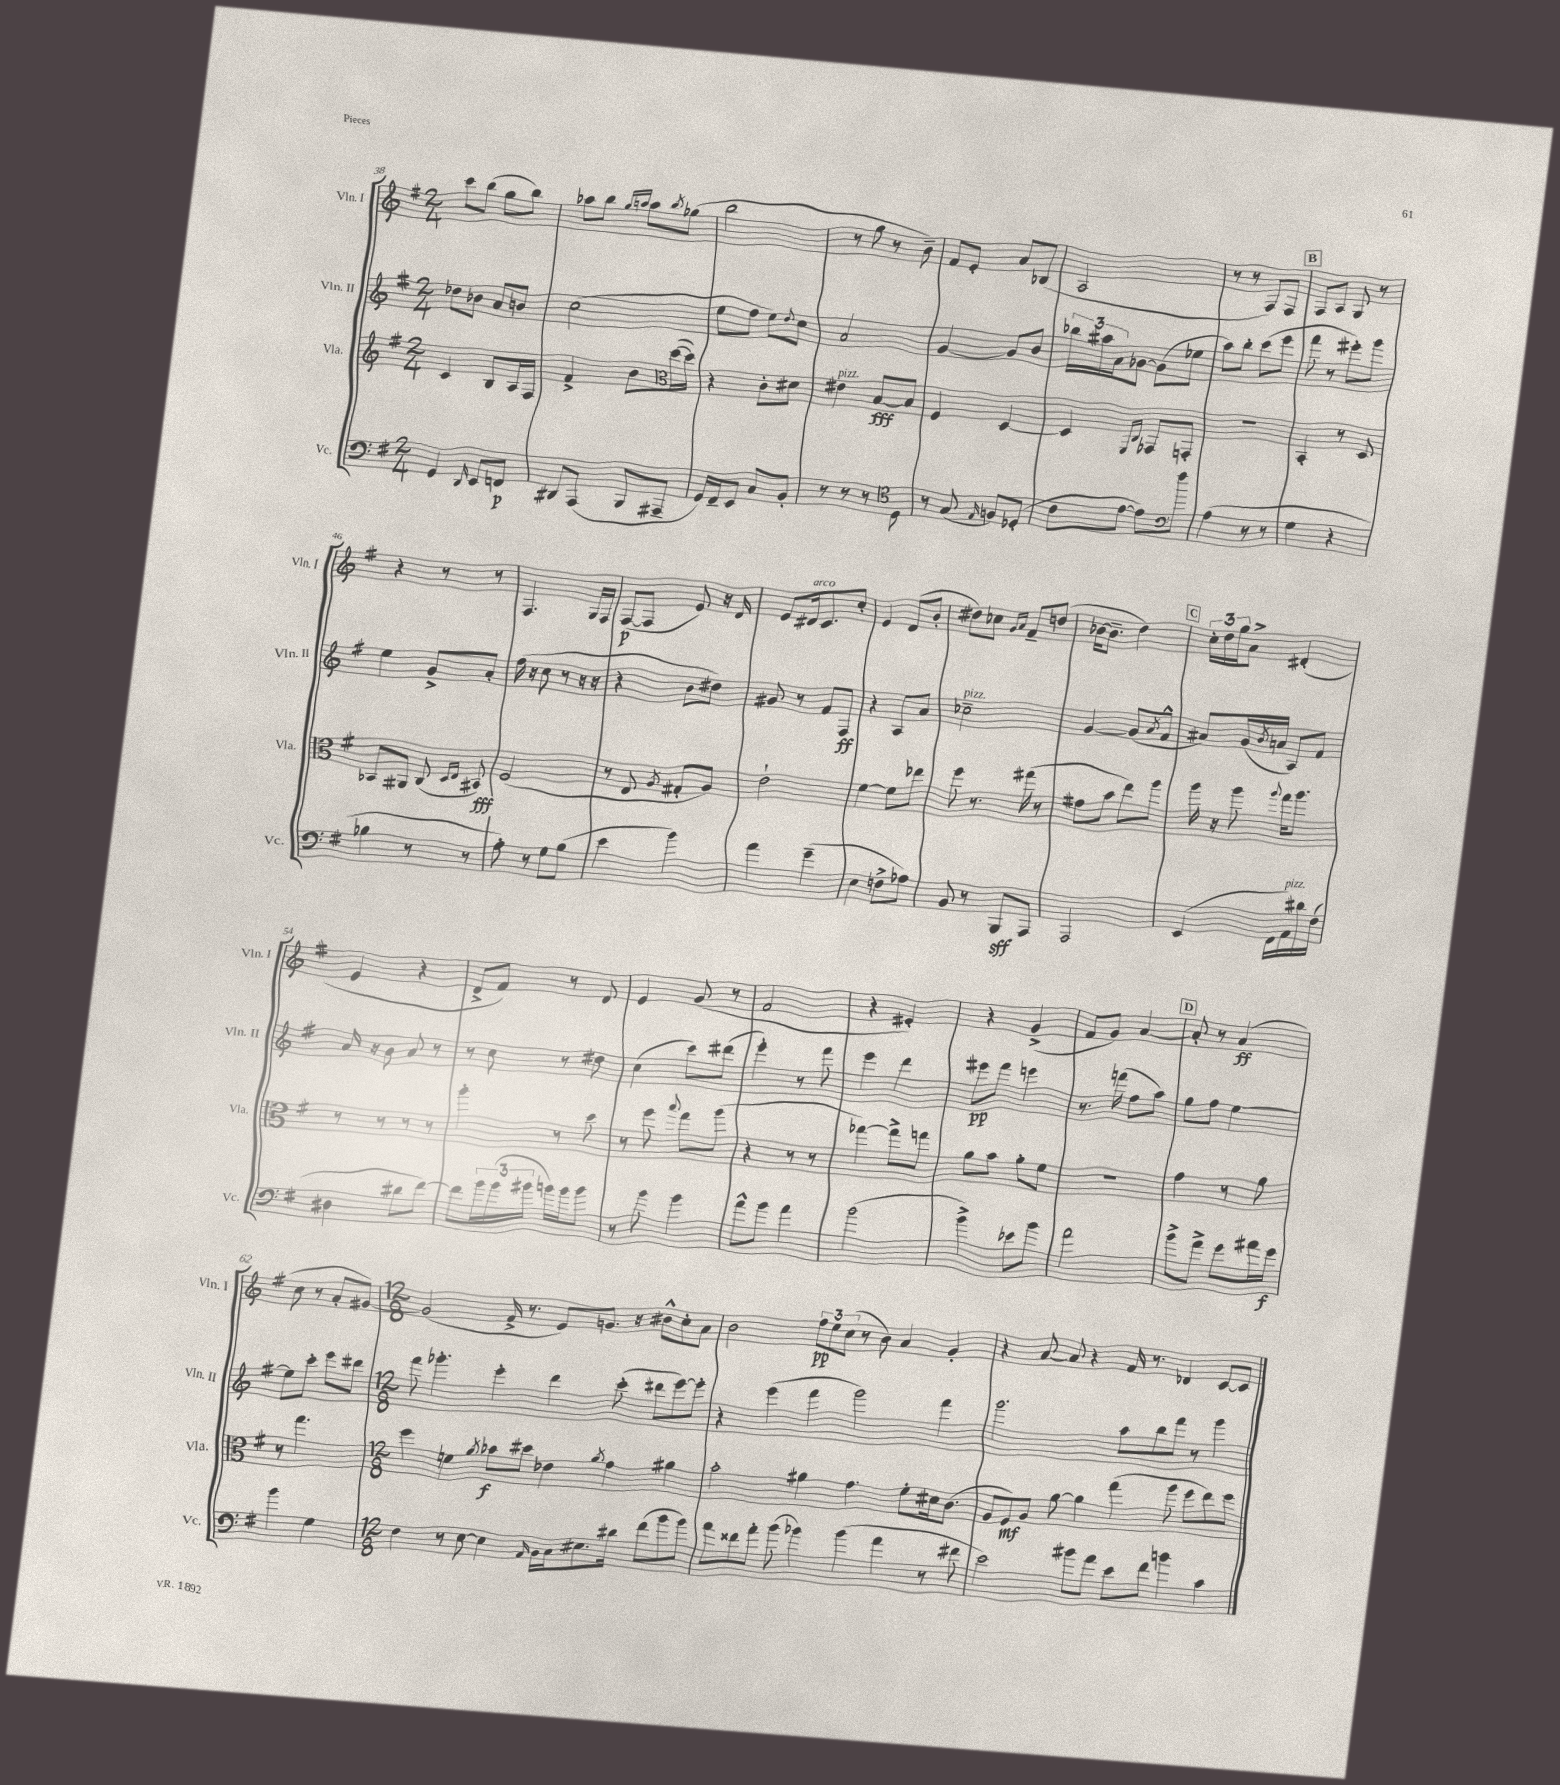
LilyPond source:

<<
\new StaffGroup <<
\new Staff = "s0" \with { instrumentName = "Vln. I" shortInstrumentName = "Vln. I" } {
    \clef treble \key g \major \numericTimeSignature \time 2/4
    c'''8 b''8( g''8 b''8) |
    aes''8 b''8 \grace { g''16 a''16 } a''8 \acciaccatura { b''8 } ges''8( |
    b''2 |
    r8 g''8 r8 b'8--) |
    fis'8 e'8-. a'8 bes8( |
    a2 |
    r8 r8 fis8) fis8 |
    \mark \markup { \box "B" } fis8 a8 g8 r8 |
    r4 r8 r8 |
    fis4. g16 fis16 |
    fis8~\p( fis8 e'8) r16 d'16 |
    e'8 dis'16^\markup { \italic "arco" } c'8. c''8-. |
    e'4 d'8( b'8-. |
    dis''8) ces''8 \grace { g'16 a'16 } fis'8-- d''8( |
    bes'16~ bes'8.-- d''4) |
    \mark \markup { \box "C" } \tuplet 3/2 { c''16-. d''16 g''16 } a'8-> dis'4-.( |
    e'4 r4 |
    d'8-> fis'8) r8 d'8 |
    e'4 g'8( r8 |
    fis'2 |
    r4 eis'4-.) |
    r4 g'4->( |
    fis'8 g'8) a'4~ |
    \mark \markup { \box "D" } a'8-. r8 a'4\ff( |
    c''8 r8 a'8-. gis'8~) |
    \numericTimeSignature \time 12/8 gis'2( fis'16-> r8. e'8) g'8. r16 bis'8-^ c''8-. a'8 |
    b'2 \tuplet 3/2 { fis''8\pp e''8 c''8( } r8 b'8) a'4 g'4-. |
    r4 a'8~ a'8 r4 fis'16 r8. des'4 c'8~ c'8 \bar "|." |
}
\new Staff = "s1" \with { instrumentName = "Vln. II" shortInstrumentName = "Vln. II" } {
    \clef treble \key g \major \numericTimeSignature \time 2/4
    des''8 bes'8 a'8 b'8 |
    c''2( |
    e''8 fis''8 e''8) \appoggiatura { d''8 } c''8 |
    a'2 |
    g'4~ g'8 b'8 |
    \tuplet 3/2 { bes''16 ais''16 a'16 } ges'8~ ges'8( ees''8 |
    a''8) b''8-. c'''8( e'''8 |
    \mark \markup { \box "B" } fis'''8 r8 eis'''8-.) g'''8 |
    e''4 g'8-> a'8-. |
    fis''16( r16 c''8 r8 r16 r16 |
    r4 b'8 dis''8) |
    gis'8 r8 fis'8 fis8\ff |
    r4 a8 a'8 |
    ces''2--^\markup { \italic "pizz." } |
    g'4~ g'8( \acciaccatura { a'8 } fis'8-^ |
    \mark \markup { \box "C" } ais'8) g'16( \acciaccatura { b'8 } a'16 a8) fis'8 |
    a'16 r16 b'8 a'8 r8 |
    r8 c''8 r8 dis''8 |
    c''4( c'''8) dis'''8( |
    e'''4-.) r8 fis'''8 |
    e'''4 d'''4 |
    eis'''8\pp fis'''8 e'''4 |
    r8. f'''16( fis''8 a''8) |
    \mark \markup { \box "D" } g''8 fis''8 e''4~ |
    e''8 c'''8-. e'''8 dis'''8 |
    \numericTimeSignature \time 12/8 fis'''8 ges'''4.-. e'''4-. d'''4 c'''8-.( dis'''8 e'''8~) e'''8-. |
    r4 e'''4( fis'''4 g'''2) fis'''4 |
    g'''2. a''8 b''8 fis'''8 r8 g'''4 \bar "|." |
}
\new Staff = "s2" \with { instrumentName = "Vla." shortInstrumentName = "Vla." } {
    \clef treble \key g \major \numericTimeSignature \time 2/4
    c'4 b8 a16 fis16 |
    fis'4-> b'8 d''16~( d''16) |
    \clef alto r4 c'8-. dis'8 |
    eis'4^\markup { \italic "pizz." } b8~\fff b8 |
    fis4 d4~ |
    d4 \grace { fis,16 c16 } ges,8 g,8-. |
    R2 |
    \mark \markup { \box "B" } b,4-. r8 d8 |
    bes,8 ais,8 c8( \grace { d16 e16 } bis,8\fff) |
    fis2( |
    r8 e8 \acciaccatura { a8 } gis8-. a8) |
    e'2-! |
    fis'4~ fis'8 ees''8 |
    fis''8 r8. gis''16( r8 |
    gis'8 b'8 e''8) a''8 |
    \mark \markup { \box "C" } a''16 r16 a''8 \appoggiatura { a''8 } g''16 a''8. |
    r8 r8 r8 r8 |
    a''4-. r8 d''8 |
    r8 fis''8 \appoggiatura { b''8 } g''8 a''8( |
    r4 r8 r8 |
    ges''4~) ges''8-> g''8 |
    a'8 b'8 a'8-. fis'8 |
    r2 |
    \mark \markup { \box "D" } g'4 r8 a'8 |
    r8 g''4. |
    \numericTimeSignature \time 12/8 fis''4 f'4 \acciaccatura { a'8 } bes'8\f dis''8 ees'4 \acciaccatura { a'8 } g'4 ais'4 |
    b'2-. ais'4 g'4. fis'8-. dis'16 c'8.( |
    a8 fis8\mf) a8 a'8~ a'4 g''4( a''8 fis''8 e''8) fis''8 \bar "|." |
}
\new Staff = "s3" \with { instrumentName = "Vc." shortInstrumentName = "Vc." } {
    \clef bass \key g \major \numericTimeSignature \time 2/4
    g,4 \grace { d,16 } e,8 f,8\p |
    dis,8 a,,8( b,,8 ais,,8-- |
    g,16) fis,16-- e,8 c8 b,8-. |
    r8 r8 r8 d8 |
    \clef tenor r8 g8( \grace { e16 } f8) des8-.( |
    c'8 e'8~ e'8) fis''8 |
    \clef bass a4( r8 r8 |
    \mark \markup { \box "B" } g4 r4 |
    bes4 r8 r8 |
    a8-.) r8 g8 b8( |
    e'4 b'4) |
    a'4 g'4--( |
    e4 f8-> aes8) |
    b,8 r8 b,,8\sff a,,8 |
    a,,2 |
    \mark \markup { \box "C" } e,4( fis,16 a,16^\markup { \italic "pizz." }) dis'16 fis16( |
    dis4 dis'8 fis'8~) |
    fis'8 \tuplet 3/2 { b'16 b'16( bis'16 } b'16) b'16 b'8 |
    r8 b'8 b'4 |
    a'8-^ b'8 a'4 |
    b'2( |
    b'4->) ees'8 b'8 |
    a'2 |
    \mark \markup { \box "D" } b'8-> a'8-> g'8 ais'16 g'16\f |
    b'4 g4 |
    \numericTimeSignature \time 12/8 fis4 r8 e8~ e4 \grace { a,16 } b,16 c16 eis8. dis'16 fis'8( b'8 b'8) |
    a'8 fisis'8 a'8-. b'8( bes'4) bes'4( a'4 r8 fis'8 |
    e'2) bis'8 a'8 e'8 fis'8 b'4 c'4 \bar "|." |
}
>>
>>
\layout { \context { \Score currentBarNumber = #38 } }
